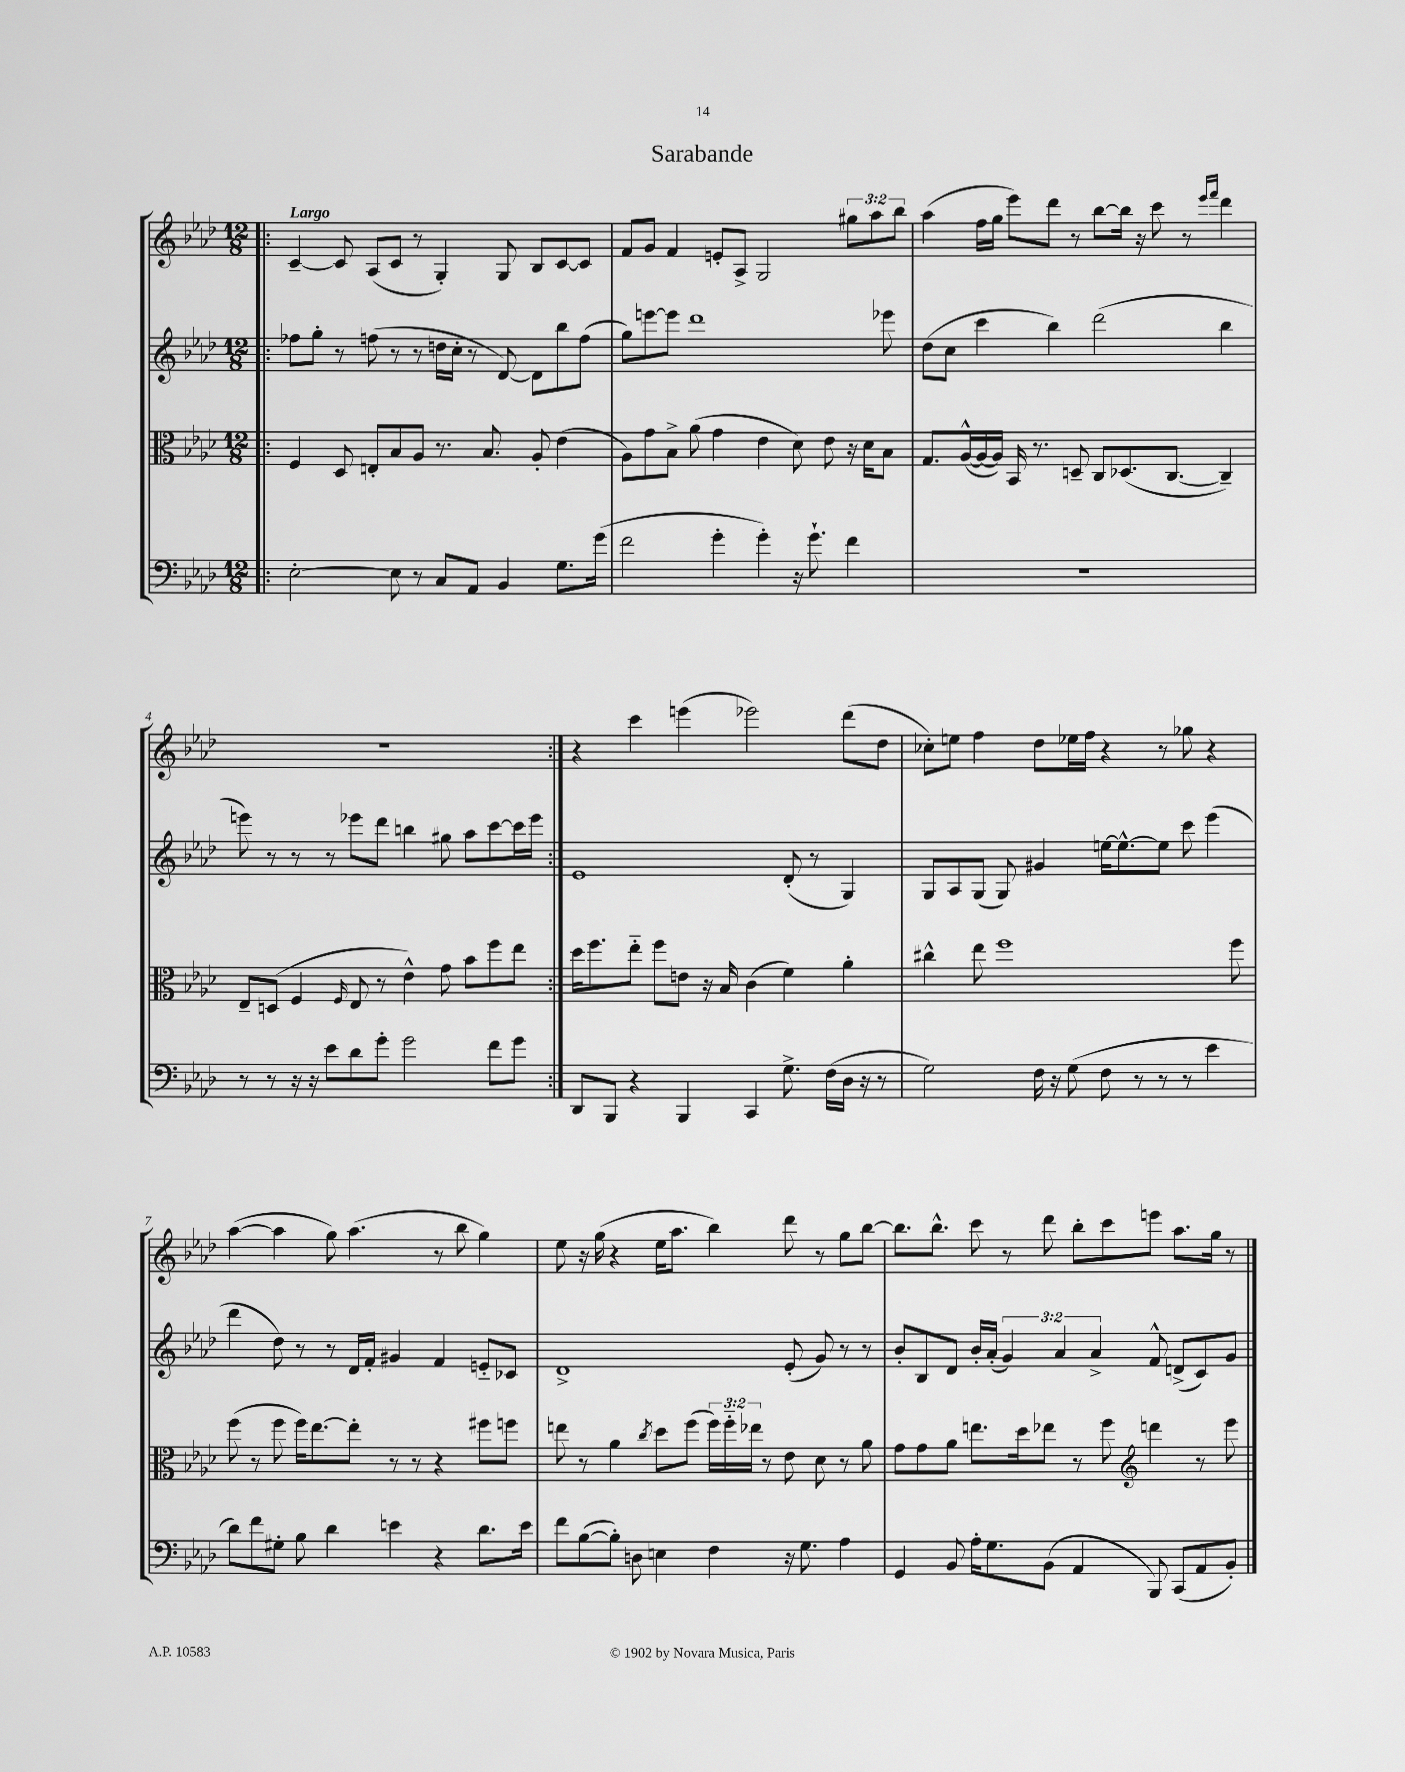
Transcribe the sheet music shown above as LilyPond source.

\header { title = "Sarabande" }
<<
\new StaffGroup <<
\new Staff = "s0" {
    \clef treble \key aes \major \numericTimeSignature \time 12/8 \override Staff.TupletNumber.text = #tuplet-number::calc-fraction-text \tempo "Largo"
    \repeat volta 2 { \bar ".|:" c'4~-- c'8 aes8( c'8 r8 g4-.) g8 bes8 c'8~ c'8 |
    f'8 g'8 f'4 e'8-. aes8-> g2 \tuplet 3/2 { gis''8 aes''8 bes''8 } |
    aes''4( f''16 g''16 ees'''8) des'''8 r8 bes''8~ bes''16 r16 c'''8 r8 \grace { ees'''16 f'''16 } des'''4 |
    R1. | }
    r4 c'''4 e'''4( ees'''2) des'''8( des''8 |
    ces''8-.) e''8 f''4 des''8 ees''16 f''16 r4 r8 ges''8 r4 |
    aes''4~( aes''4 g''8) aes''4.( r8 bes''8 g''4) |
    ees''8 r16 g''16( r4 ees''16 aes''8. bes''4) des'''8 r8 g''8 bes''8~ |
    bes''8. bes''8.-^ c'''8 r8 des'''8 bes''8-. c'''8 e'''8 aes''8. g''16 r8 \bar "|." |
}
\new Staff = "s1" {
    \clef treble \key aes \major \numericTimeSignature \time 12/8 \override Staff.TupletNumber.text = #tuplet-number::calc-fraction-text
    \repeat volta 2 { \bar ".|:" fes''8 g''8-. r8 f''8( r8 r8 d''16 c''16-. r8 des'8~) des'8 bes''8 f''8( |
    g''8) e'''8~ e'''8 des'''1 ees'''8 |
    des''8( c''8 c'''4 bes''4) des'''2( bes''4 |
    e'''8) r8 r8 r8 ees'''8 des'''8 b''4 gis''8 aes''8 c'''8~ c'''16 ees'''16 | }
    ees'1 des'8-.( r8 g4) |
    g8 aes8 g8( g8) gis'4 e''16~ e''8.~-^ e''8 c'''8 ees'''4( |
    des'''4 des''8) r8 r8 des'16 f'16-. gis'4 f'4 e'8-_ ces'8 |
    des'1-> ees'8-.( g'8) r8 r8 |
    bes'8-. bes8 des'8 bes'16-. aes'16-.( \tuplet 3/2 { g'4) aes'4 aes'4-> } f'8-^ d'8->( c'8) g'8 \bar "|." |
}
\new Staff = "s2" {
    \clef alto \key aes \major \numericTimeSignature \time 12/8 \override Staff.TupletNumber.text = #tuplet-number::calc-fraction-text
    \repeat volta 2 { \bar ".|:" f4 des8 e8-. bes8 aes8 r8. bes8. aes8-. ees'4( |
    aes8) g'8 bes8-> aes'8( g'4 ees'4 des'8) ees'8 r16 des'16 bes8 |
    g8. aes16~-^( aes16~ aes16) bes,16 r8. d8-- c8 des8.( c8.~ c4--) |
    ees8-- d8( f4 \grace { f16 } ees8 r8 ees'4-^) g'8 bes'8 f''8 ees''8 | }
    des''16 f''8. ees''8-_ f''8 e'8 r16 bes16 c'4( f'4) aes'4-. |
    cis''4-^ ees''8 f''1 f''8 |
    f''8( r8 f''8 f''16) ees''8.~ ees''8-. r8 r8 r4 fis''8 f''8 |
    e''8 r8 aes'4 \acciaccatura { c''8 } des''8 f''8( \tuplet 3/2 { f''16) f''16-_ ees''16 } r8 ees'8 des'8 r8 aes'8 |
    g'8 g'8 aes'8 e''8. des''16 ees''8 r8 f''8 \clef treble d'''4 r8 ees'''8 \bar "|." |
}
\new Staff = "s3" {
    \clef bass \key aes \major \numericTimeSignature \time 12/8
    \repeat volta 2 { \bar ".|:" ees2~-. ees8 r8 c8 aes,8 bes,4 g8. g'16( |
    f'2 g'4-. g'4-.) r16 g'8.-! f'4 |
    R1. |
    r8 r8 r16 r16 ees'8 des'8 g'8-. g'2 f'8 g'8 | }
    des,8 bes,,8 r4 bes,,4 c,4 g8.-> f16( des16 r16 r8 |
    g2) f16 r16 g8( f8 r8 r8 r8 ees'4 |
    des'8) f'8 gis8-. bes8 des'4 e'4 r4 des'8. e'16 |
    f'8 bes8~( bes8-.) d8 e4 f4 r16 g8. aes4 |
    g,4 bes,8 aes16-. g8. bes,8( aes,4 bes,,8) c,8( aes,8 bes,8-.) \bar "|." |
}
>>
>>
